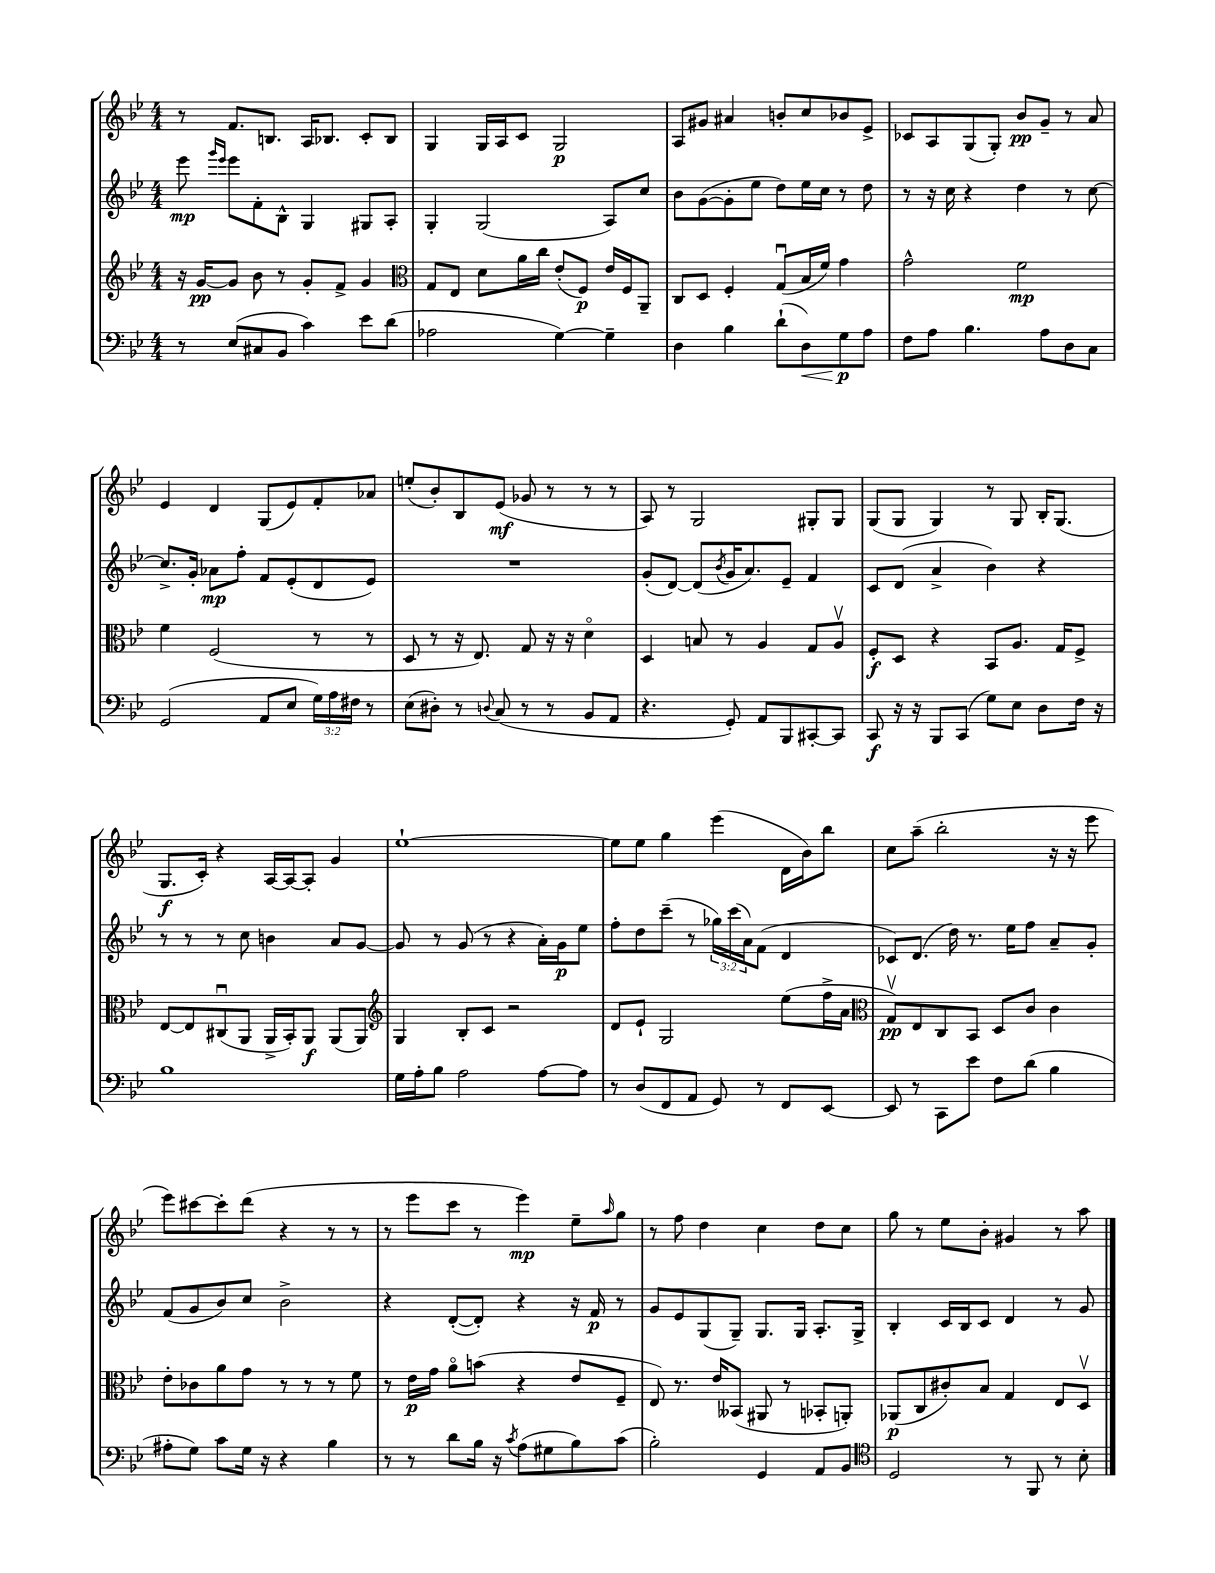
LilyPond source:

<<
\new StaffGroup <<
\new Staff = "s0" {
    \clef treble \key bes \major \numericTimeSignature \time 4/4
    r8 f'8. b8. a16 bes8. c'8-. bes8 |
    g4 g16 a16 c'8 g2\p |
    a8 gis'8 ais'4 b'8-. c''8 bes'8 ees'8-> |
    ces'8 a8 g8( g8-.) bes'8\pp g'8-- r8 a'8 |
    ees'4 d'4 g8( ees'8) f'8-. aes'8 |
    e''8-.( bes'8-.) bes8 ees'8\mf( ges'8 r8 r8 r8 |
    a8) r8 g2 gis8-. gis8 |
    g8( g8 g4) r8 g8 bes16-. g8.( |
    g8.\f c'16-.) r4 a16~ a16~ a8-. g'4 |
    ees''1~-! |
    ees''8 ees''8 g''4 ees'''4( d'16 bes'16) bes''8 |
    c''8 a''8--( bes''2-. r16 r16 ees'''8 |
    ees'''8) cis'''8~ cis'''8-. d'''8( r4 r8 r8 |
    r8 ees'''8 c'''8 r8 ees'''4\mp) ees''8-- \grace { a''16 } g''8 |
    r8 f''8 d''4 c''4 d''8 c''8 |
    g''8 r8 ees''8 bes'8-. gis'4 r8 a''8 \bar "|." |
}
\new Staff = "s1" {
    \clef treble \key bes \major \numericTimeSignature \time 4/4 \override Staff.TupletNumber.text = #tuplet-number::calc-fraction-text
    ees'''8\mp \grace { g'''16 ees'''16 } ees'''8 f'8-. bes8-^ g4 gis8 a8-. |
    g4-. g2( a8) c''8 |
    bes'8 g'8~( g'8-. ees''8 d''8) ees''16 c''16 r8 d''8 |
    r8 r16 c''16 r4 d''4 r8 c''8~ |
    c''8.-> g'16-. aes'8\mp f''8-. f'8 ees'8-.( d'8 ees'8) |
    R1 |
    g'8-.( d'8~) d'8( \acciaccatura { bes'8 } g'16 a'8.) ees'8-- f'4 |
    c'8 d'8( a'4-> bes'4) r4 |
    r8 r8 r8 c''8 b'4 a'8 g'8~ |
    g'8 r8 g'8( r8 r4 a'16-.) g'16\p ees''8 |
    f''8-. d''8 c'''8--( r8 \tuplet 3/2 { ges''16) c'''16( a'16) } f'8( d'4 |
    ces'8) d'8.( d''16) r8. ees''16 f''8 a'8-- g'8-. |
    f'8( g'8 bes'8) c''8 bes'2-> |
    r4 d'8~-.( d'8-.) r4 r16 f'16\p r8 |
    g'8 ees'8 g8( g8--) g8. g16 a8.-. g16-> |
    bes4-. c'16 bes16 c'8 d'4 r8 g'8 \bar "|." |
}
\new Staff = "s2" {
    \clef treble \key bes \major \numericTimeSignature \time 4/4
    r16 g'16~\pp g'8 bes'8 r8 g'8-. f'8-> g'4 |
    \clef alto g8 ees8 d'8 a'16 c''16 ees'8-.( f8\p) ees'16 f16 a,8-- |
    c8 d8 f4-. g8\downbow( bes16 f'16) g'4 |
    g'2-^ f'2\mp |
    f'4 f2( r8 r8 |
    d8 r8 r16 ees8.) g8 r16 r16 d'4\flageolet |
    d4 b8 r8 a4 g8 a8\upbow |
    f8-.\f d8 r4 bes,8 a8. g16 f8-> |
    ees8~ ees8 cis8\downbow( a,8 a,16-> bes,16-.) a,8\f a,8( a,8) |
    \clef treble g4 bes8-. c'8 r2 |
    d'8 ees'8-! g2 ees''8( f''16-> a'16 |
    \clef alto g8\upbow\pp) ees8 c8 bes,8 d8 c'8 c'4 |
    ees'8-. ces'8 a'8 g'8 r8 r8 r8 f'8 |
    r8 ees'16\p g'16 a'8\flageolet b'8( r4 ees'8 f8-- |
    ees8) r8. ees'16 beses,8( ais,8 r8 bes,8-. a,8-.) |
    aes,8\p( c8 cis'8-.) bes8 g4 ees8 d8\upbow \bar "|." |
}
\new Staff = "s3" {
    \clef bass \key bes \major \numericTimeSignature \time 4/4 \override Staff.TupletNumber.text = #tuplet-number::calc-fraction-text
    r8 ees8( cis8 bes,8 c'4) ees'8 d'8( |
    aes2 g4~) g4-- |
    d4 bes4 d'8-!( d8\<) g8\p\! a8 |
    f8 a8 bes4. a8 d8 c8 |
    g,2( a,8 ees8 \tuplet 3/2 { g16) a16 fis16 } r8 |
    ees8( dis8-.) r8 \appoggiatura { d8 } c8( r8 r8 bes,8 a,8 |
    r4. g,8-.) a,8 bes,,8 cis,8~-. cis,8 |
    c,8\f r16 r16 bes,,8 c,8( g8) ees8 d8 f16 r16 |
    bes1 |
    g16 a16-. bes8 a2 a8~ a8 |
    r8 d8( f,8 a,8 g,8) r8 f,8 ees,8~ |
    ees,8 r8 c,8 ees'8 f8 d'8( bes4 |
    ais8-. g8) c'8 g16 r16 r4 bes4 |
    r8 r8 d'8 bes16 r16 \acciaccatura { c'8 } a8( gis8 bes8) c'8( |
    bes2-.) g,4 a,8 bes,8 |
    \clef tenor d2 r8 f,8 r8 bes8-. \bar "|." |
}
>>
>>
\layout { \context { \Score \remove "Bar_number_engraver" } }
